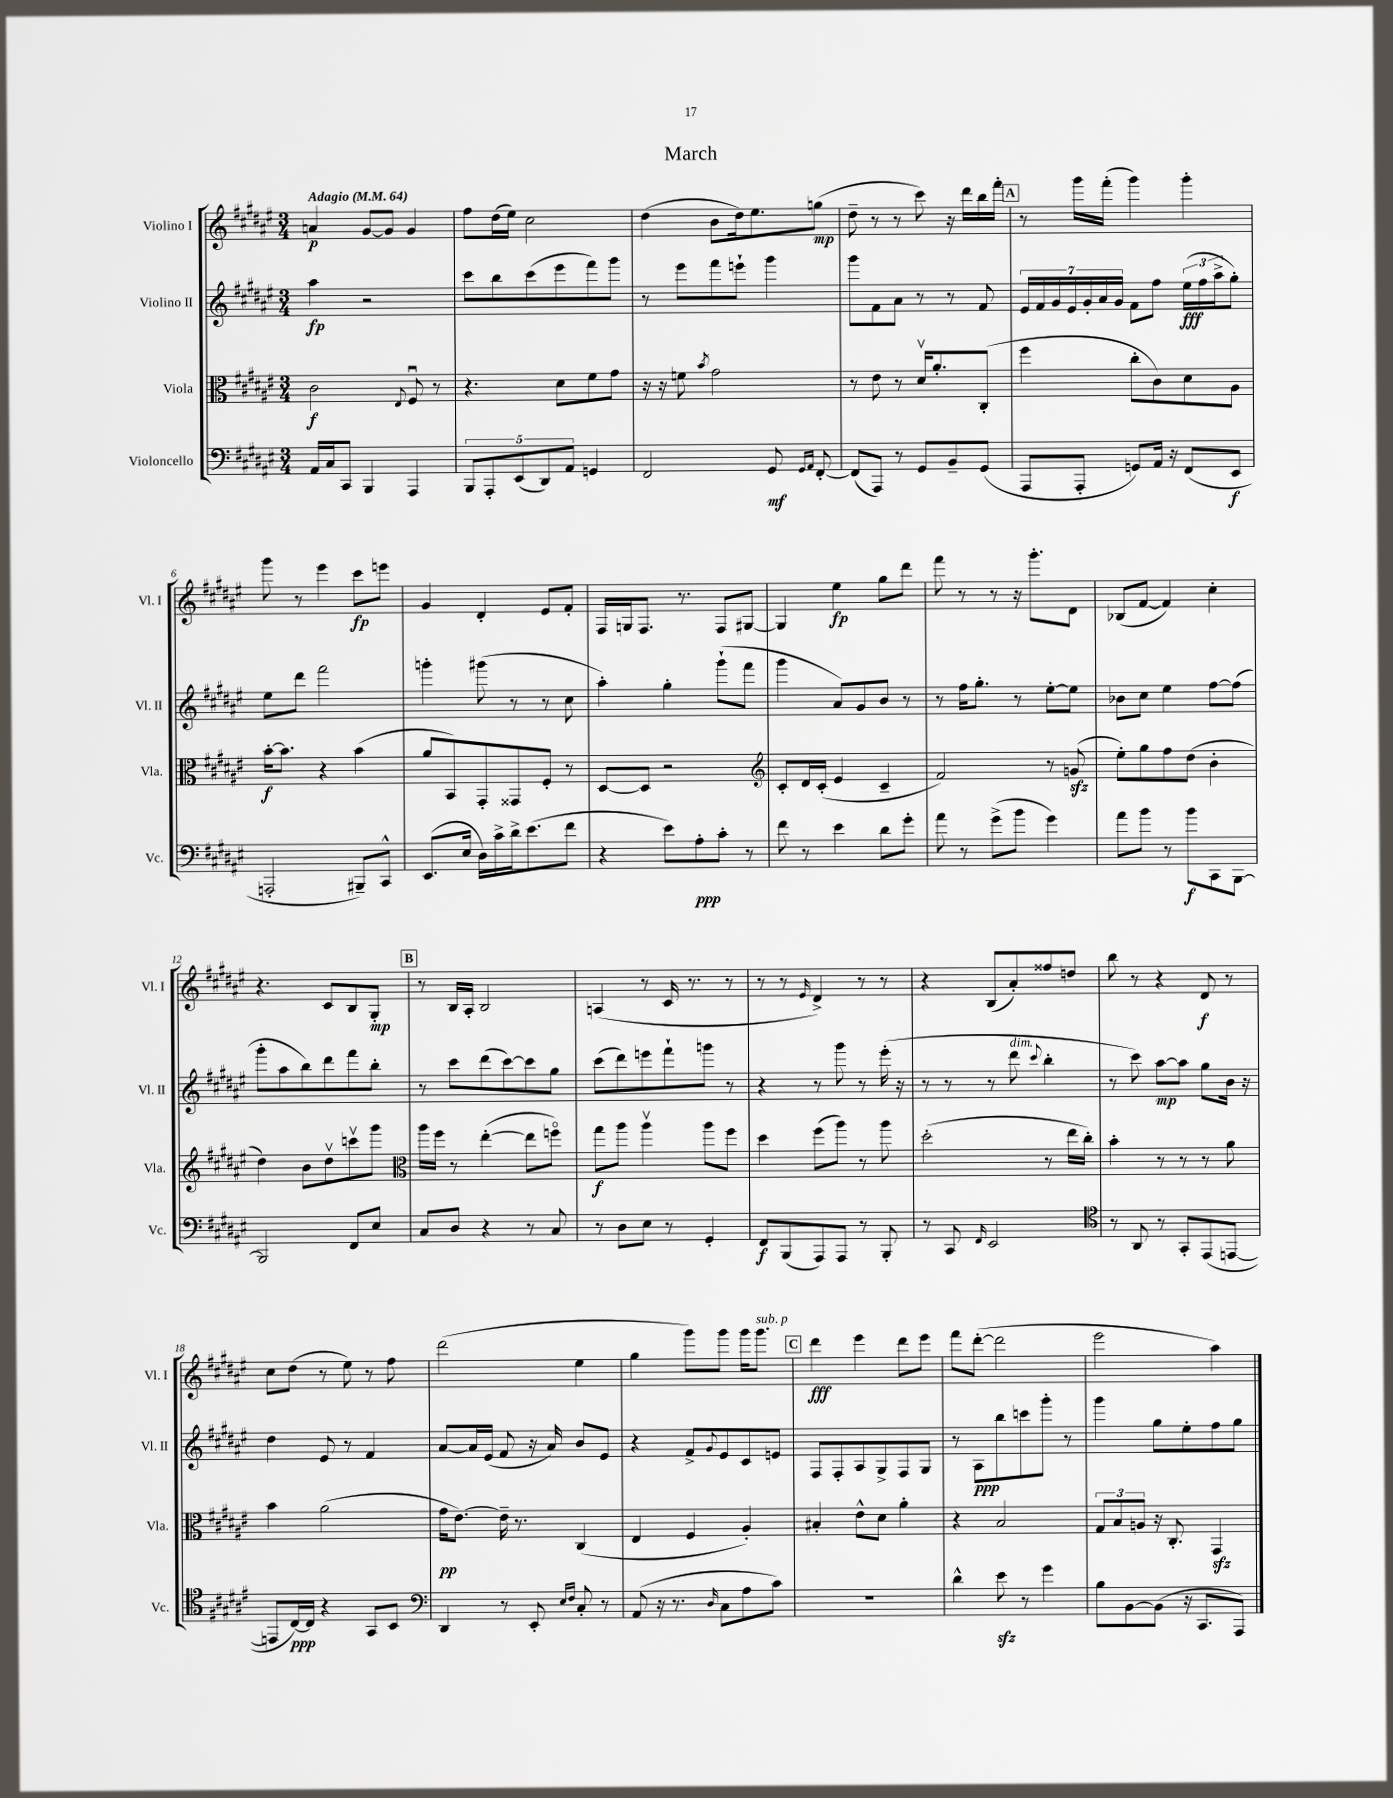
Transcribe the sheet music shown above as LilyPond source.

\header { title = "March" }
<<
\new StaffGroup <<
\new Staff = "s0" \with { instrumentName = "Violino I" shortInstrumentName = "Vl. I" } {
    \clef treble \key fis \major \numericTimeSignature \time 3/4 \tempo "Adagio" 4 = 64
    a'4\p gis'8~ gis'8 gis'4 |
    fis''8 dis''16( eis''16) cis''2 |
    dis''4( b'8 dis''16) eis''8. g''8\mp( |
    dis''8-- r8 r8 cis'''8) r16 dis'''16 b''16 fis'''16-. |
    \mark \markup { \box "A" } r8 gis'''16 fis'''16-.( gis'''4) gis'''4-. |
    gis'''8 r8 eis'''4 cis'''8\fp e'''8 |
    gis'4 dis'4-. eis'8 fis'8-. |
    fis16 g16 fis8. r8. fis8 gis8~ |
    gis4 eis''4\fp gis''8 dis'''8 |
    fis'''8 r8 r8 r16 gis'''8.-. dis'8 |
    bes8( fis'8~ fis'4) cis''4-. |
    r4. cis'8 b8 gis8-.\mp |
    \mark \markup { \box "B" } r8 b16 ais16-. b2 |
    a4( r8 cis'16 r8. r8 |
    r8 r8 \grace { eis'16 } dis'4->) r8 r8 |
    r4 b8( ais'8-.) fisis''8 d''8 |
    b''8 r8 r4 dis'8\f r8 |
    cis''8 dis''8( r8 eis''8) r8 fis''8 |
    dis'''2( eis''4 |
    gis''4 gis'''8) gis'''8 gis'''16 gis'''8.^\markup { \italic "sub. p" } |
    \mark \markup { \box "C" } dis'''4\fff eis'''4 dis'''8 eis'''8 |
    fis'''8 dis'''8~-.( dis'''2 |
    eis'''2 ais''4) \bar "|." |
}
\new Staff = "s1" \with { instrumentName = "Violino II" shortInstrumentName = "Vl. II" } {
    \clef treble \key fis \major \numericTimeSignature \time 3/4
    ais''4\fp r2 |
    cis'''8 b''8 cis'''8( eis'''8 fis'''8) gis'''8 |
    r8 eis'''8 fis'''8 e'''8-! gis'''4 |
    gis'''8 fis'8 ais'8 r8 r8 fis'8 |
    \mark \markup { \box "A" } \tuplet 7/4 { eis'16 fis'16 gis'16 eis'16 gis'16-. ais'16 gis'16 } fis'8 fis''8 \tuplet 3/2 { eis''16\fff( fis''16 ais''16-> } gis''8-.) |
    eis''8 dis'''8 fis'''2 |
    g'''4-. gis'''8( r8 r8 cis''8 |
    ais''4-.) gis''4-. gis'''8-!( fis'''8 |
    gis'''4 ais'8) gis'8 b'8 r8 |
    r8 fis''16 gis''8.-. r8 eis''8~-. eis''8 |
    bes'8 cis''8 eis''4 fis''8~ fis''8( |
    gis'''8-. ais''8 b''8) dis'''8 fis'''8 b''8-. |
    \mark \markup { \box "B" } r8 cis'''8 dis'''8( cis'''8~) cis'''8 gis''8 |
    cis'''8( dis'''8) e'''8 fis'''8-! g'''8 r8 |
    r4 r8 gis'''8 r8 eis'''16-.( r16 |
    r8 r8 r8 dis'''8^\markup { \italic "dim." } \appoggiatura { cis'''8 } b''4-. |
    r8 cis'''8) ais''8~\mp ais''8 gis''8 b'16 r16 |
    dis''4 eis'8 r8 fis'4 |
    ais'8~ ais'16 eis'16( fis'8 r16 ais'16) b'8 eis'8 |
    r4 fis'8-> \appoggiatura { gis'8 } eis'8 cis'8 e'8 |
    \mark \markup { \box "C" } fis8 fis8-. ais8 gis8-> fis8 gis8 |
    r8 ais8\ppp b''8 c'''8 gis'''8-. r8 |
    gis'''4 gis''8 eis''8-. fis''8 gis''8 \bar "|." |
}
\new Staff = "s2" \with { instrumentName = "Viola" shortInstrumentName = "Vla." } {
    \clef alto \key fis \major \numericTimeSignature \time 3/4
    cis'2\f \appoggiatura { eis8 } fis8\downbow r8 |
    r4. dis'8 fis'8 gis'8 |
    r16 r16 f'8 \acciaccatura { b'8 } gis'2 |
    r8 eis'8 r8 dis'16\upbow ais'8.-. cis8-.( |
    \mark \markup { \box "A" } fis''4 cis''8-. cis'8) dis'8 ais8 |
    b'16~-.\f b'8. r4 b'4( |
    ais'8 b,8) gis,8-. gisis,8 fis8-. r8 |
    dis8~ dis8 r2 |
    \clef treble cis'8-. dis'16 cis'16-.( eis'4 cis'4-- |
    fis'2) r8 g'8\sfz( |
    eis''8-.) gis''8 fis''8 dis''8( b'4-. |
    dis''4) b'8 dis''8\upbow c'''8\upbow gis'''8 |
    \mark \markup { \box "B" } \clef alto ais''16 fis''16 r8 eis''4~-.( eis''8 f''8\flageolet) |
    gis''8\f ais''8 ais''4\upbow ais''8 fis''8 |
    dis''4 fis''8( ais''8) r8 ais''8 |
    dis''2-.( r8 eis''16 cis''16-.) |
    b'4-. r8 r8 r8 ais'8 |
    b'4 ais'2( |
    gis'16\pp eis'8.~) eis'16-- r8. cis4( |
    eis4 fis4 ais4-.) |
    \mark \markup { \box "C" } bis4-. eis'8-^ dis'8 ais'4-. |
    r4 b2 |
    \tuplet 3/2 { gis8 b8 a8 } r16 cis8.-. gis,4\sfz \bar "|." |
}
\new Staff = "s3" \with { instrumentName = "Violoncello" shortInstrumentName = "Vc." } {
    \clef bass \key fis \major \numericTimeSignature \time 3/4
    ais,16 cis16 cis,8 b,,4 ais,,4 |
    \tuplet 5/4 { b,,8 ais,,8-. eis,8( dis,8) ais,8 } g,4 |
    fis,2 gis,8\mf \grace { gis,16 ais,16 } fis,8~-. |
    fis,8( ais,,8) r8 gis,8 b,8-- gis,8( |
    \mark \markup { \box "A" } ais,,8 ais,,8-. g,8) ais,16 r16 fis,8( eis,8\f |
    a,,2-. bis,,8--) cis,8-^ |
    eis,8.( eis16 dis16) cis'16-> dis'16-> eis'8.( fis'8 |
    r4 eis'8) ais8-.\ppp cis'8-. r8 |
    fis'8 r8 eis'4 dis'8 gis'8-. |
    ais'8 r8 gis'8->( b'8 gis'4) |
    ais'8 b'8 r8 b'8\f cis,8 b,,8~ |
    b,,2 fis,8 eis8 |
    \mark \markup { \box "B" } cis8 dis8 r4 r8 cis8 |
    r8 dis8 eis8 r8 gis,4-. |
    fis,8\f b,,8( ais,,8) ais,,8 r8 b,,8-. |
    r8 cis,8 \grace { fis,16 } eis,2 |
    \clef tenor r8 ais,8 r8 gis,8-. eis,8( e,8~ |
    e,8 cis16~\ppp) cis16 r4 gis,8 b,8 |
    \clef bass dis,4 r8 eis,8-. \grace { eis16 fis16 } cis8-. r8 |
    ais,8( r16 r8. \grace { dis16 } cis8 ais8 cis'8) |
    \mark \markup { \box "C" } R2. |
    dis'4-^ eis'8\sfz r8 gis'4 |
    b8 b,8~ b,8( r16 cis,8. ais,,8) \bar "|." |
}
>>
>>
